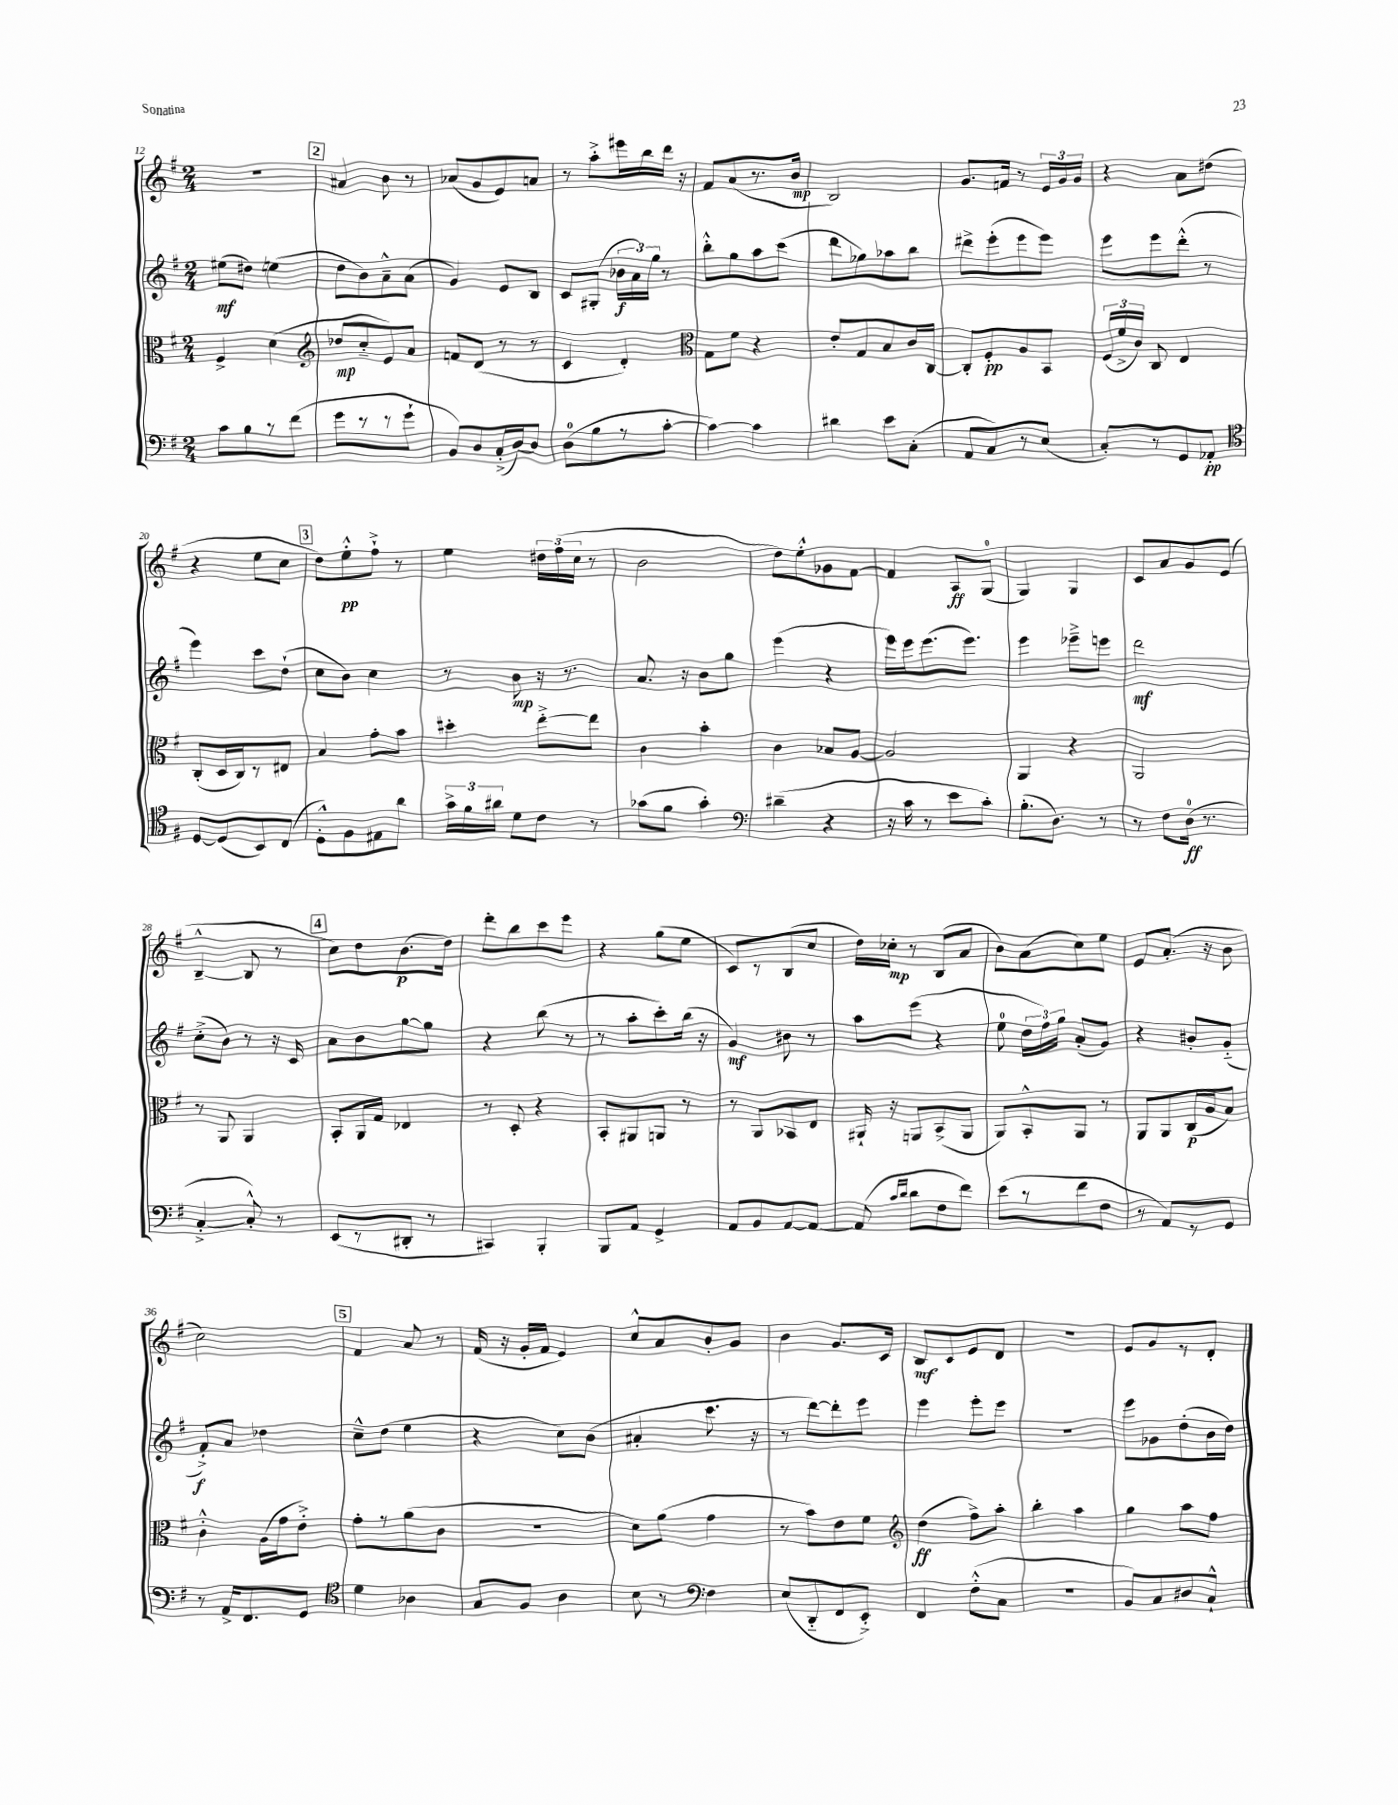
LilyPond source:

<<
\new StaffGroup <<
\new Staff = "s0" {
    \clef treble \key g \major \numericTimeSignature \time 2/4
    \autoBeamOff R2 |
    \mark \markup { \box "2" } ais'4 b'8 r8 |
    aes'8[( g'8 e'8) a'8] |
    r8 a''8[-.-> eis'''16 b''16 d'''16] r16 |
    fis'8[ a'8( r8. b'16]\mp |
    b2) |
    g'8.[ f'16] r8 \tuplet 3/2 { e'16[ g'16 g'16] } |
    r4 a'8[ dis''8]( |
    r4 e''8[ c''8] |
    \mark \markup { \box "3" } d''8[) e''8-.-^\pp fis''8]-!-> r8 |
    e''4 \tuplet 3/2 { dis''16[ fis''16( c''16] } r8 |
    b'2 |
    d''8[) e''8-.-^ ges'8 fis'8]~ |
    fis'4 a8[\ff g8]-0( |
    g4) g4 |
    c'8[ a'8 g'8 e'8]( |
    b4~---^ b8 r8 |
    \mark \markup { \box "4" } c''8[) d''8 b'8.\p( d''16]) |
    d'''8[-. b''8 c'''8 e'''8] |
    r4 g''8[( e''8] |
    c'8[) r8 b8( c''8] |
    d''16[) ces''16]-.\mp r8 b8[( a'8] |
    b'8[) a'8( c''8) e''8] |
    e'8[ a'8.]-.( r16 b'8 |
    c''2) |
    \mark \markup { \box "5" } fis'4 a'8 r8 |
    fis'16( r16 g'16[-. fis'16] e'4) |
    c''8[-^ a'8 b'8-. g'8] |
    b'4 g'8.[ c'16] |
    b8[\mf c'8 e'8 d'8] |
    r2 |
    e'8[ g'8 r8 d'8]-. \bar "|." |
}
\new Staff = "s1" {
    \clef treble \key g \major \numericTimeSignature \time 2/4
    \autoBeamOff eis''8[\mf( dis''8]) e''4( |
    \mark \markup { \box "2" } d''8[ b'8) a'8---^ a'8]( |
    g'4) e'8[ b8] |
    c'8[ gis8]-.( \tuplet 3/2 { bes'16[\f a'16) g''16] } r8 |
    b''8[-.-^ g''8 a''8 c'''8]( |
    d'''8[ ges''8) aes''8 b''8] |
    dis'''8[-> e'''8-.( e'''8 e'''8]) |
    e'''8[ e'''8 d'''8]-.-^( r8 |
    e'''4) c'''8[ d''8]-!( |
    \mark \markup { \box "3" } c''8[ b'8]) c''4 |
    r8 b'8\mp r16 r8. |
    a'8. r16 b'8[ g''8] |
    e'''4( r4 |
    e'''16[) e'''16 e'''8.( e'''8.]) |
    e'''4 ees'''8[---> e'''8] |
    d'''2\mf |
    c''8[-.->( b'8]) r8 r16 c'16 |
    \mark \markup { \box "4" } a'8[ b'8 g''8~ g''8] |
    r4 b''8( r8 |
    r8 a''8[-. c'''8-.) b''16]( r16 |
    g'4\mf) bis'8 r8 |
    a''8[ e'''8]( r4 |
    e''8-0 \tuplet 3/2 { d''16[ fis''16) g''16] } a'8[-.( g'8]) |
    r4 bis'8[-. g'8]-_( |
    fis'8[-.->\f) a'8] des''4 |
    \mark \markup { \box "5" } c''8[---^ d''8]( e''4 |
    r4 c''8[) b'8]( |
    ais'4-. c'''8. r16 |
    r8 d'''8[~) d'''8-. e'''8] |
    e'''4 e'''8[-. e'''8] |
    r2 |
    e'''8[ ges'8 d''8-.( b'16 d''16]) \bar "|." |
}
\new Staff = "s2" {
    \clef alto \key g \major \numericTimeSignature \time 2/4
    \autoBeamOff fis4-> d'4( |
    \mark \markup { \box "2" } \clef treble des''8[\mp c''8-_ e'8) a'8] |
    f'8[ d'8]( r8 r8 |
    c'4 d'4-.) |
    \clef alto g8[ fis'8] r4 |
    e'8[-. g8 b8 c'16 c16]~ |
    c8[-. fis8-.\pp a8 b,8] |
    \tuplet 3/2 { fis16[( fis'16-> c'16]) } c8 e4 |
    c8[-.( d16 c16) r8 eis8] |
    \mark \markup { \box "3" } b4 g'8[-. b'8] |
    dis''4-. e''8[~-.-> e''8] |
    c'4 b'4-. |
    c'4 bes8[ a8]~ |
    a2 |
    a,4 r4 |
    a,2 |
    r8 a,8 a,4 |
    \mark \markup { \box "4" } b,8[-. a,16 g16] ees4 |
    r8 d8-. r4 |
    b,8[-. ais,8 a,8] r8 |
    r8 a,8[ bes,8 e8] |
    ais,16-! r16 a,8[ b,8->( a,8] |
    a,8[) b,8-.-^ a,8] r8 |
    a,8[ a,8 c16\p( a16 b8]) |
    c'4-.-^ a16[( g'16 e'8]-.->) |
    \mark \markup { \box "5" } g'8[-. r8 a'8( c'8] |
    r2 |
    d'8[) a'8]( g'4 |
    r8 b'8[) e'8 fis'8] |
    \clef treble d''4\ff( fis''8[->) a''8]-. |
    b''4-. a''4 |
    g''4 a''8[ fis''8] \bar "|." |
}
\new Staff = "s3" {
    \clef bass \key g \major \numericTimeSignature \time 2/4
    \autoBeamOff c'8[ b8 r8 fis'8]( |
    \mark \markup { \box "2" } g'8[ r8 r8 g'8]-! |
    b,8[) d8 c16-.->( d16~) d8] |
    d8[-0( b8 r8 c'8]~-. |
    c'4~) c'4 |
    dis'4 e'8[ c8]-.( |
    a,8[ c8) r8 e8]( |
    c8[-.) r8 g,8 aes,8]-.\pp |
    \clef tenor d8[~ d8( b,8) c8]( |
    \mark \markup { \box "3" } d8[-.-^) fis8 eis8 a'8] |
    \tuplet 3/2 { g'16[-> fis'16 ais'16] } d'8[ c'8] r8 |
    ges'8[( fis'8] ges'4-.) |
    \clef bass dis'4--( r4 |
    r16 c'16 r8 e'8[ c'8]-.) |
    b8.[-.( d8.]) r8 |
    r8 fis8[ d16]-0\ff( r8. |
    c4~-.-> c8-.-^) r8 |
    \mark \markup { \box "4" } e,8[( r8 dis,8]-. r8 |
    cis,4) b,,4-. |
    b,,8[ a,8] g,4-> |
    a,8[ b,8 a,8~ a,8]~ |
    a,8( \grace { c'16[ d'16] } d'8[ fis8 fis'8]) |
    e'8[( r8 fis'8 fis8] |
    r8 a,8[) r8 g,8] |
    r8 a,16[-> fis,8. g,8] |
    \mark \markup { \box "5" } \clef tenor d'4 aes4 |
    g8[ fis8] a4 |
    b8 r8 \clef bass fis4 |
    e8[( d,8-_ fis,8 e,8]-.->) |
    fis,4 fis8[-.-^( c8] |
    R2 |
    b,8[) c8 dis8 c8]-!-^ \bar "|." |
}
>>
>>
\layout { \context { \Score currentBarNumber = #12 } }
